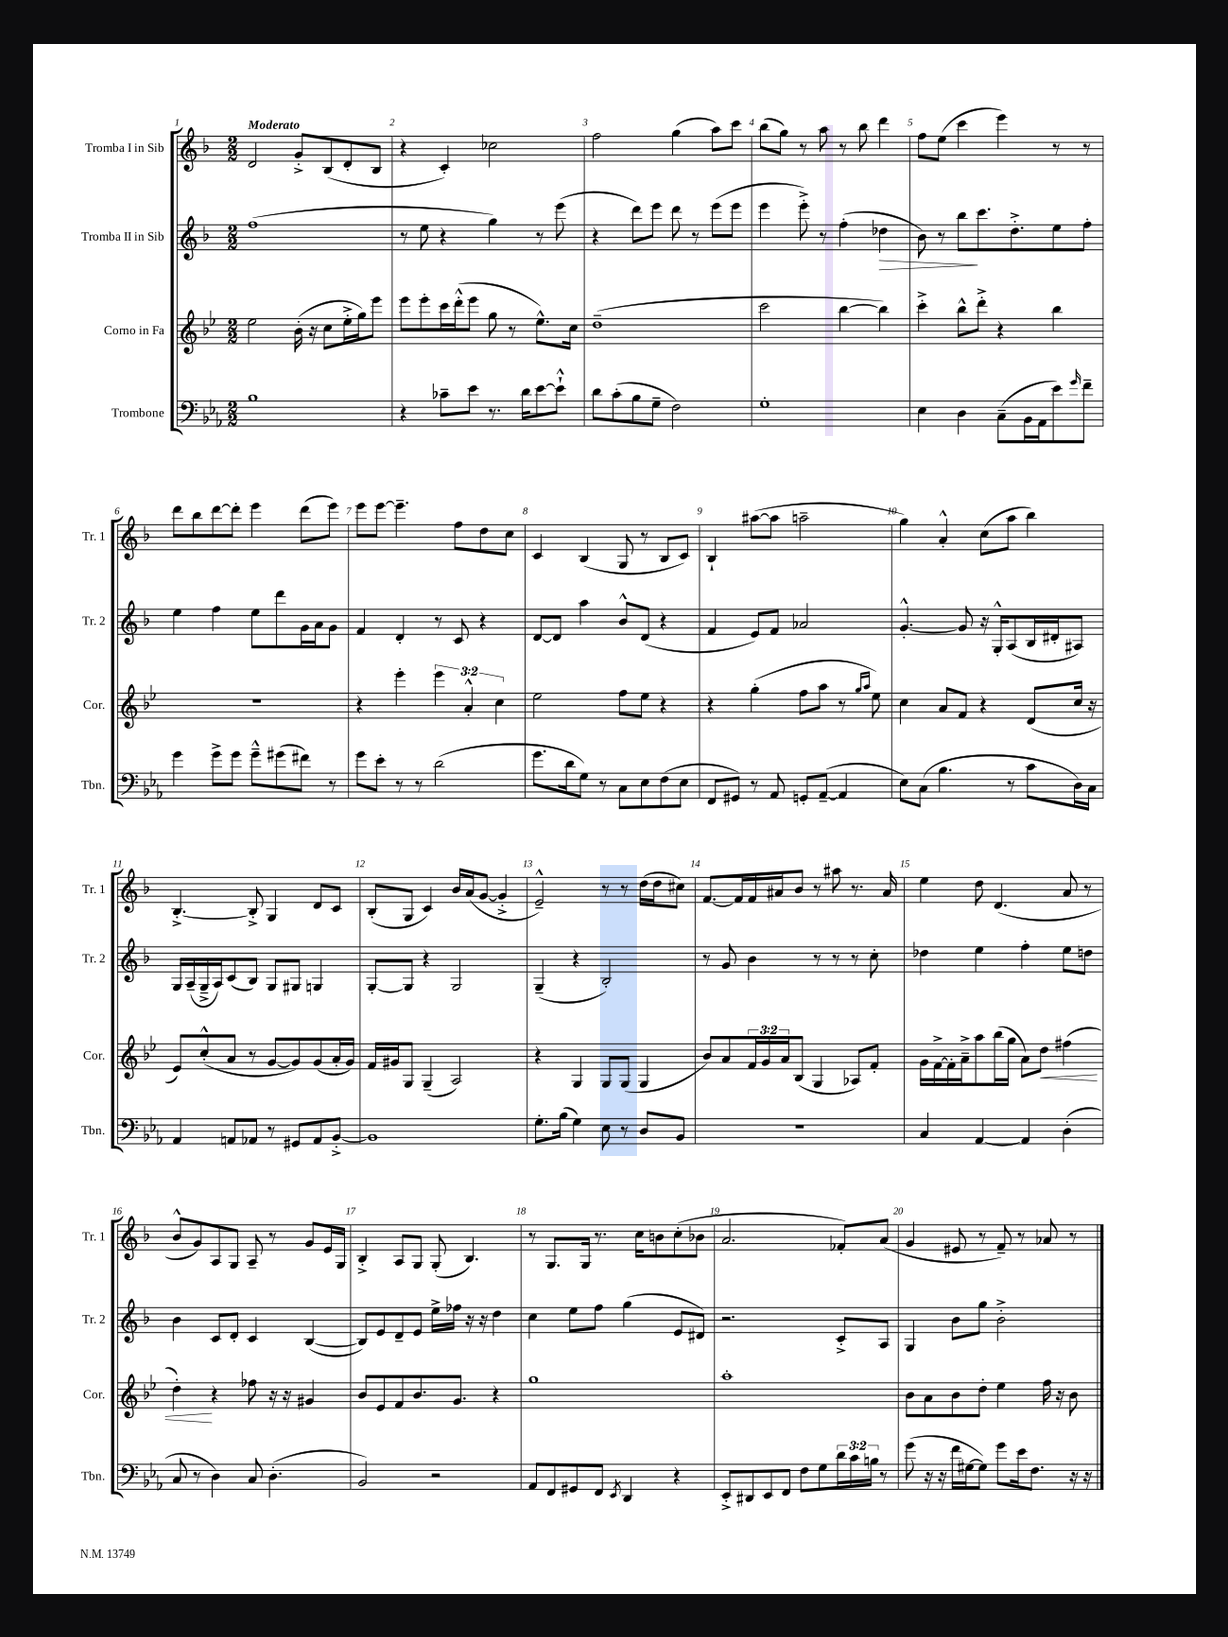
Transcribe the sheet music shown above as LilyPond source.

<<
\new StaffGroup <<
\new Staff = "s0" \with { instrumentName = "Tromba I in Sib" shortInstrumentName = "Tr. 1" } {
    \clef treble \key f \major \numericTimeSignature \time 2/2 \tempo "Moderato"
    d'2 g'8-.-> bes8( d'8-. bes8 |
    r4 c'4-.) ces''2 |
    f''2 g''4( a''8) c'''8 |
    bes''8( g''8) r8 a''8 r8 bes''8 d'''4 |
    f''8 e''8( c'''4 e'''4) r8 r8 |
    d'''8 bes''8 d'''8~ d'''8-. e'''4 d'''8( e'''8) |
    e'''8 e'''8~ e'''4.-- f''8 d''8 c''8 |
    c'4 bes4( g8 r8 bes8 c'8) |
    bes4-! ais''8~( ais''8 a''2-- |
    g''4) a'4-.-^ c''8( a''8 bes''4) |
    bes4.~-.-> bes8-.-> g4 d'8 c'8 |
    bes8-.( g8 c'4) bes'16 a'16( g'8~ g'4-.-> |
    e'2---^) r8 r8 d''16( d''16 cis''8) |
    f'8.~ f'16 f'16 ais'16 bes'8 r8 ais''8 r8. ais'16 |
    e''4 d''8 d'4.( a'8 r8 |
    bes'8-^ g'8) a8 g8 a8-- r8 g'8 e'16 g16 |
    bes4-.-> a8 g8 g8-.( bes4.) |
    r8 g8. g16 r8. c''16 b'8 c''8-.( bes'8 |
    a'2. fes'8-.) a'8( |
    g'4 eis'8 r8 f'8--) r8 aes'8 r8 \bar "|." |
}
\new Staff = "s1" \with { instrumentName = "Tromba II in Sib" shortInstrumentName = "Tr. 2" } {
    \clef treble \key f \major \numericTimeSignature \time 2/2
    f''1( |
    r8 e''8 r4 g''4) r8 e'''8( |
    r4 d'''8) e'''8 d'''8 r8 e'''8( e'''8 |
    e'''4 e'''8-.->) r8 f''4-.( des''4\> |
    bes'8) r8 bes''8\! c'''8. d''8.-.-> e''8 f''8-. |
    e''4 f''4 e''8 d'''8 g'16 a'16 g'8 |
    f'4 d'4-. r8 c'8 r4 |
    d'8~ d'8 a''4 bes'8-^ d'8( r4 |
    f'4 e'8) f'8 aes'2 |
    g'4.~-.-^ g'8 r16 g16-.-^ a8( bes16 dis'16-. ais8) |
    g16 a16--( g16---> a16) c'8( bes8) g8 gis8 g4 |
    g8~-. g8 r4 g2 |
    g4--( r4 bes2-.) |
    r8 g'8 bes'4 r8 r8 r8 c''8-. |
    des''4 e''4 f''4-. e''8 d''8 |
    bes'4 c'8 d'8-. c'4 bes4~( |
    bes8) e'8 d'8-- e'8 e''16-> fes''16 r16 r16 d''4 |
    c''4 e''8 f''8 g''4( e'8 dis'8) |
    r2. c'8-.-> a8 |
    g4 bes'8 g''8 bes'2-.-> \bar "|." |
}
\new Staff = "s2" \with { instrumentName = "Corno in Fa" shortInstrumentName = "Cor." } {
    \clef treble \key bes \major \numericTimeSignature \time 2/2 \override Staff.TupletNumber.text = #tuplet-number::calc-fraction-text
    ees''2 bes'16-.( r16 c''8 ees''16-.-> g''16) ees'''8 |
    ees'''8 ees'''8-. c'''16 d'''16-.-^( ees'''8 g''8 r8 ees''8.-^) c''16 |
    d''1--( |
    c'''2 bes''4~ bes''4) |
    c'''4-.-> bes''8-^ d'''8-.-> r4 bes''4 |
    R1 |
    r4 ees'''4-. \tuplet 3/2 { ees'''4 a'4-.-^ c''4 } |
    ees''2 f''8 ees''8 r4 |
    r4 g''4-.( f''8 a''8 r8 \grace { g''16 a''16 } ees''8) |
    c''4 a'8 f'8 r4 d'8( c''16 r16 |
    ees'8) c''8-.-^( a'8 r8 g'8~ g'8) g'8( a'16-. g'16) |
    f'16 gis'16 g8 g4--( a2) |
    r4 g4 g8 g8( g4 |
    bes'8) a'8 \tuplet 3/2 { f'16 g'16 a'16 } bes8( g4 aes8) f'8-. |
    g'16 f'16~-> f'16-. a'16---> a''8 bes''16( g''16 a'8) d''8\< fis''4( |
    d''4-.\!) r4 fes''8 r16 r16 gis'4 |
    bes'8 ees'8 f'8 bes'8. g'8. r4 |
    g''1 |
    a''1-. |
    bes'8 a'8 bes'8 d''8-. ees''4 f''16 r16 bes'8 \bar "|." |
}
\new Staff = "s3" \with { instrumentName = "Trombone" shortInstrumentName = "Tbn." } {
    \clef bass \key ees \major \numericTimeSignature \time 2/2 \override Staff.TupletNumber.text = #tuplet-number::calc-fraction-text
    bes1 |
    r4 ces'8-- ees'8 r8. d'16 ees'8~ ees'8-!-^ |
    d'8 c'8-.( bes8 g8-- f2) |
    g1-. |
    ees4 d4 c8--( bes,16 aes,16 ees'8) \grace { g'16 } f'8-- |
    g'4 g'8-> g'8 g'8---^ gis'8( fis'8) r8 |
    g'8 ees'8-. r8 r8 d'2( |
    g'8. d'16 g8) r8 c8 ees8 f8( ees8 |
    f,8 gis,8) r8 aes,8 g,8-. aes,8~--( aes,4 |
    ees8) c8( bes4. r8 c'8 d16) c16 |
    aes,4 a,8 aes,8 r8 gis,8 aes,8 bes,8~-.-> |
    bes,1 |
    g8.-. bes16( g4) ees8 r8 d8 bes,8 |
    r1 |
    c4 aes,4~ aes,4 d4-.( |
    c8 r8 d4) c8 d4.-.( |
    bes,2) r2 |
    aes,8 f,8 gis,8 f,8 \acciaccatura { ees,8 } d,4 r4 |
    ees,8-.-> dis,8 ees,8 f,8 f8 g8 \tuplet 3/2 { d'16 c'16 b16 } r8 |
    g'8( r16 r16 f'16 gis16~ gis8) g'8 ees'16 f8. r16 r16 \bar "|." |
}
>>
>>
\layout { \context { \Score \override BarNumber.break-visibility = ##(#f #t #t) barNumberVisibility = #all-bar-numbers-visible } }
